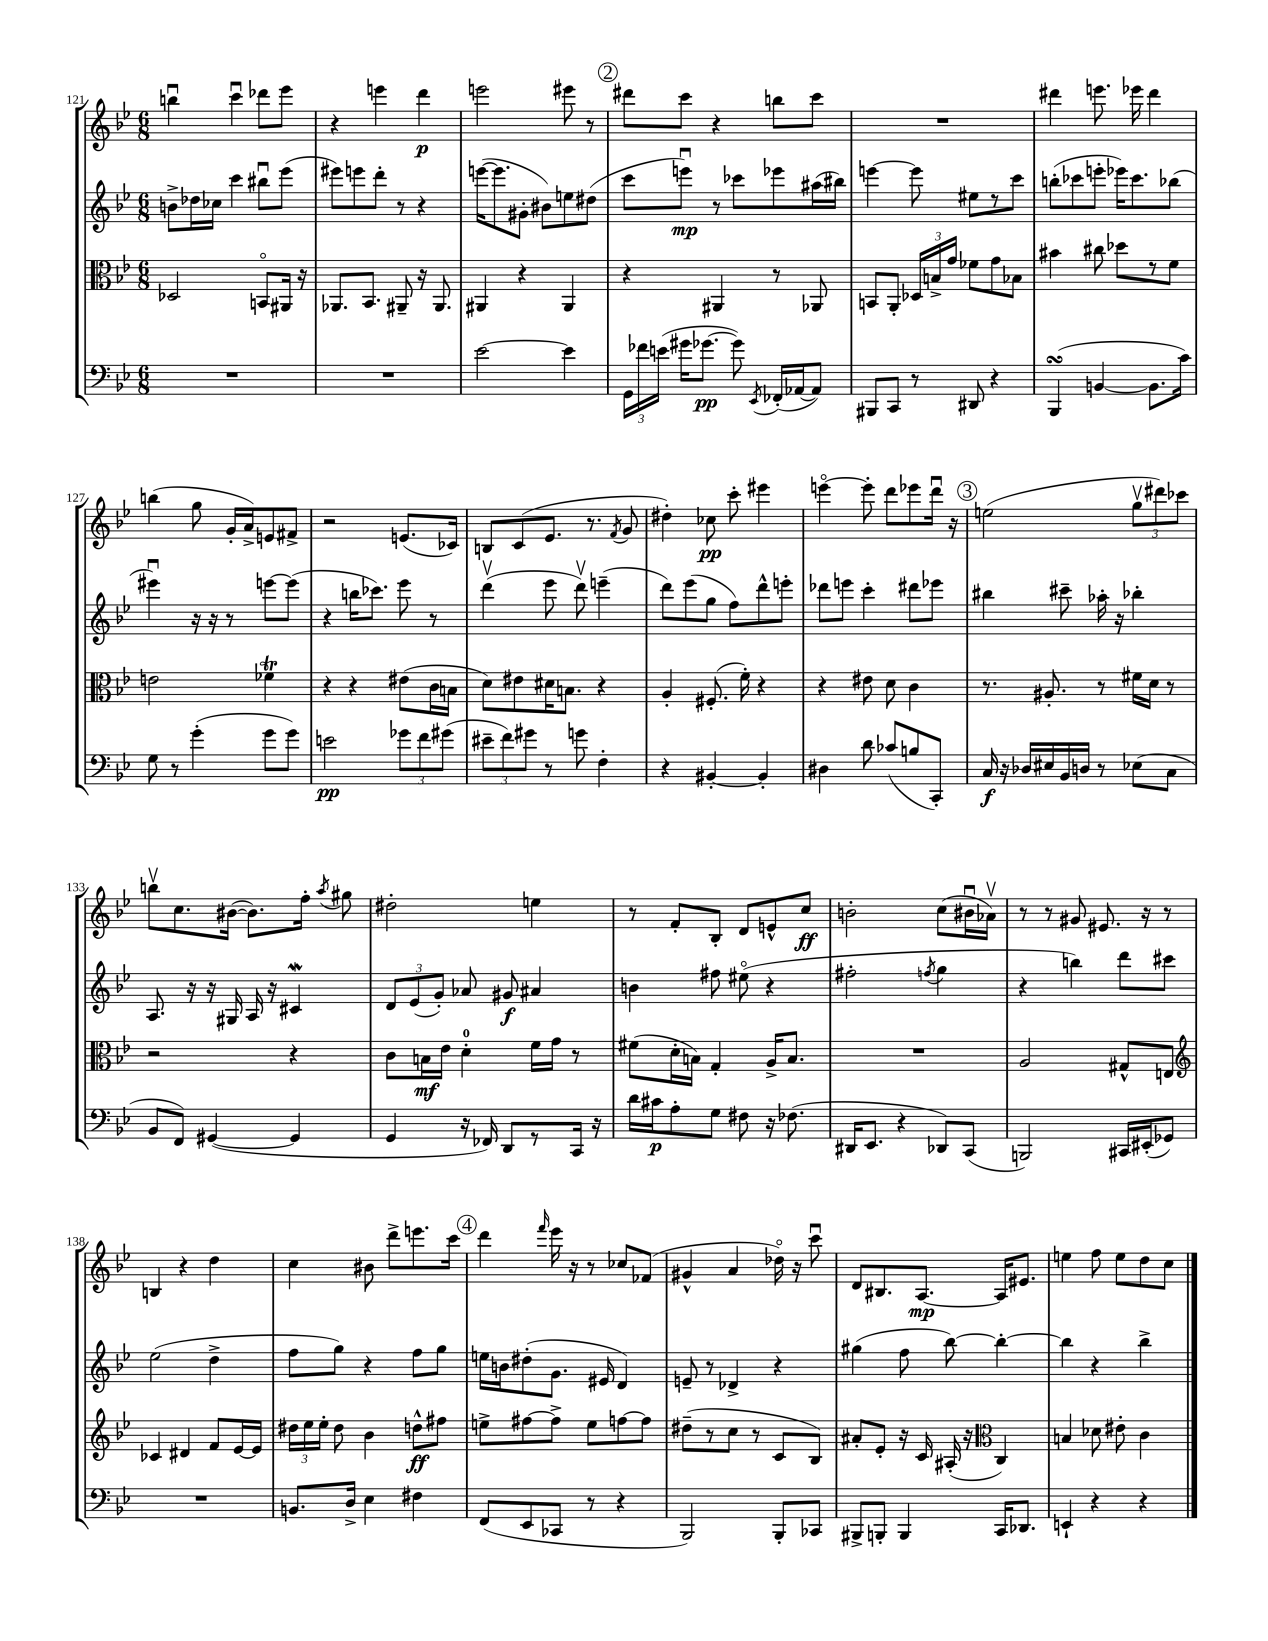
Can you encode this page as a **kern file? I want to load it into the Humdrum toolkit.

**kern	**dynam	**kern	**dynam	**kern	**dynam	**kern	**dynam
*part4	*part4	*part3	*part3	*part2	*part2	*part1	*part1
*staff4	*staff4	*staff3	*staff3	*staff2	*staff2	*staff1	*staff1
*clefF4	*	*clefC3	*	*clefG2	*	*clefG2	*
*k[b-e-]	*	*k[b-e-]	*	*k[b-e-]	*	*k[b-e-]	*
*M6/8	*	*M6/8	*	*M6/8	*	*M6/8	*
=121	=121	=121	=121	=121	=121	=121	=121
2.r	.	2D-X/	.	8bn^\L	.	4bbnu\	.
.	.	.	.	16dd-X\L	.	.	.
.	.	.	.	16cc-X\JJ	.	.	.
.	.	.	.	4ccc\	.	4cccu\	.
.	.	8BBn/L	.	8bb#Xu\L	.	8ddd-X\L	.
.	.	16AA#X/Jk	.	(8eee-\J	.	8eee-\J	.
.	.	16r	.	.	.	.	.
=122	=122	=122	=122	=122	=122	=122	=122
2.r	.	8.AA-X/L	.	8eee#X\L)	.	4r	.
.	.	.	.	8eeen\	.	.	.
.	.	8.BB-/J	.	.	.	.	.
.	.	.	.	8ddd'\J	.	4eeen\	.
.	.	8AA#X~/	.	8r	.	.	.
.	.	16r	.	4r	.	4ddd\	p
.	.	8.AA#/	.	.	.	.	.
=123	=123	=123	=123	=123	=123	=123	=123
[2e-\	.	4AA#X/	.	([16eeen\KL	.	2eeen\	.
.	.	.	.	8.eee\]	.	.	.
.	.	4r	.	8g#X'\J	.	.	.
.	.	.	.	8b#X\L)	.	.	.
4e-\]	.	4AA#/	.	8een\	.	8eee#X\	.
.	.	.	.	(8dd#X\J	.	8r	.
!!LO:REH:place=s1:t=2
=124	=124	=124	=124	=124	=124	=124	=124
24GG\LL	.	4r	.	8ccc\L	.	8ddd#X\L	.
24f-X\	.	.	.	.	.	.	.
(24en\JJ	.	.	.	.	.	.	.
16g#X\KL	.	.	.	8eeenu\J)	mp	8ccc\J	.
[8.g-X\J	pp	.	.	.	.	.	.
.	.	4AA#X/	.	8r	.	4r	.
8g-\])	.	.	.	8ccc-X\L	.	.	.
8qEE-/	.	.	.	.	.	.	.
(16FF-X'/LL	.	8r	.	8eee-X\	.	8bbn\L	.
[16AA-X/J	.	.	.	.	.	.	.
8AA-/J])	.	8AA-X/	.	(16aa#X\L	.	8ccc\J	.
.	.	.	.	16bb#X\JJ)	.	.	.
=125	=125	=125	=125	=125	=125	=125	=125
8BBB#X/L	.	8BBn/L	.	[4eeen\	.	2.r	.
8CC/J	.	8AA'/J	.	.	.	.	.
8r	.	24D-X/LL	.	8eee\]	.	.	.
.	.	24Bn^/	.	.	.	.	.
.	.	24g/JJ	.	.	.	.	.
8DD#X/	.	8f-X\L	.	8ee#X\L	.	.	.
4r	.	8g\	.	8r	.	.	.
.	.	8B-X\J	.	8ccc\J	.	.	.
=126	=126	=126	=126	=126	=126	=126	=126
(4BBB-sSSs/	.	4b#X\	.	(8bbn'\L	.	4ddd#X\	.
.	.	.	.	8ccc-X\	.	.	.
[4BBn/	.	8cc#X\	.	8eeen'\J	.	8.eeen\	.
.	.	8dd-X\L	.	16eee-X\KL)	.	.	.
.	.	.	.	8.ccc-\	.	16eee-X\	.
8.BB\L]	.	8r	.	.	.	4ddd#\	.
.	.	8f\J	.	(8bb-X\J	.	.	.
16c\Jk)	.	.	.	.	.	.	.
!!LO:LB:g=z
=127	=127	=127	=127	=127	=127	=127	=127
8G\	.	2en\	.	4eee#Xu\)	.	(4bbn\	.
8r	.	.	.	.	.	.	.
(4g'\	.	.	.	16r	.	8gg\	.
.	.	.	.	16r	.	.	.
.	.	.	.	8r	.	16g'/LL	.
.	.	.	.	.	.	16a^/J)	.
8g\L	.	4f-XT\	.	[8eeen\L	.	8en/	.
8g\J)	.	.	.	(8eee\J]	.	8f#X^/J	.
=128	=128	=128	=128	=128	=128	=128	=128
2en\	pp	4r	.	4r	.	2r	.
.	.	4r	.	16bbn\KL	.	.	.
.	.	.	.	8.ccc-X\J)	.	.	.
12g-X\L	.	(8e#X\L	.	8eee-\	.	(8.en/L	.
12f\	.	.	.	.	.	.	.
.	.	16c\L	.	8r	.	.	.
(12g#X\J	.	.	.	.	.	.	.
.	.	16Bn\JJ	.	.	.	16c-X/Jk)	.
=129	=129	=129	=129	=129	=129	=129	=129
12e#X~\L	.	8d\L)	.	(4dddv\	.	8Bn/L	.
12f\)	.	.	.	.	.	.	.
.	.	8e#X\	.	.	.	(8c/	.
12g#X\J	.	.	.	.	.	.	.
8r	.	16d#X\K	.	8eee-\	.	8.e-/J	.
.	.	8.Bn\J	.	.	.	.	.
8gn\	.	.	.	8dddv\)	.	.	.
.	.	.	.	.	.	8.r	.
4F'\	.	4r	.	(4eeen~\	.	.	.
.	.	.	.	.	.	8qf/	.
.	.	.	.	.	.	8g/	.
=130	=130	=130	=130	=130	=130	=130	=130
4r	.	4A'/	.	8ddd\L)	.	4dd#X'\)	.
.	.	.	.	(8eee-\	.	.	.
[4BB#X'/	.	(8.F#X'/	.	8gg\J	.	8cc-X\	pp
.	.	.	.	8ff\L)	.	8ccc'\	.
.	.	16f'\)	.	.	.	.	.
4BB#'/]	.	4r	.	8ddd^^\	.	4eee#X\	.
.	.	.	.	8eeen'\J	.	.	.
=131	=131	=131	=131	=131	=131	=131	=131
4D#X\	.	4r	.	8ddd-X\L	.	[4eeen\	.
.	.	.	.	8eeen\J	.	.	.
8d\	.	8e#X\	.	4ccc'\	.	8eee'\]	.
(8c-X/L	.	8d\	.	.	.	8ddd\L	.
8Bn/	.	4c\	.	8ddd#X\L	.	8eee-X\	.
8CC'/J)	.	.	.	8eee-X\J	.	16dddu\Jk	.
.	.	.	.	.	.	16r	.
!!LO:REH:place=s1:t=3
=132	=132	=132	=132	=132	=132	=132	=132
16C/	f	8.r	.	4bb#X\	.	(2een\	.
16r	.	.	.	.	.	.	.
16D-X/LL	.	.	.	.	.	.	.
16E#X/	.	8.A#X'/	.	.	.	.	.
16BB-/	.	.	.	8ccc#X~\	.	.	.
16Dn/JJ	.	.	.	.	.	.	.
8r	.	8r	.	16aa-X'\	.	.	.
.	.	.	.	16r	.	.	.
(8E-X\L	.	16f#X\LL	.	4bb-X'\	.	12ggv\L	.
.	.	16d\JJ	.	.	.	.	.
.	.	.	.	.	.	12ddd#X\)	.
8C\J	.	8r	.	.	.	.	.
.	.	.	.	.	.	12ccc-X\J	.
!!LO:LB:g=z
=133	=133	=133	=133	=133	=133	=133	=133
8BB-/L	.	2r	.	8.A/	.	8bbnv\L	.
8FF/J)	.	.	.	.	.	8.cc\	.
.	.	.	.	16r	.	.	.
([4GG#X/	.	.	.	16r	.	.	.
.	.	.	.	16G#X/	.	([16b#X\Jk	.
.	.	.	.	16A/	.	8.b#\L])	.
.	.	.	.	16r	.	.	.
4GG#/]	.	4r	.	4c#XW/	.	.	.
.	.	.	.	.	.	16ff'\Jk	.
.	.	.	.	.	.	8qaa/	.
.	.	.	.	.	.	8gg#X\	.
=134	=134	=134	=134	=134	=134	=134	=134
4GG/	.	8c\L	.	12d/L	.	2dd#X'\	.
.	.	.	.	(12e-/	.	.	.
.	.	16Bn\L	mf	.	.	.	.
.	.	.	.	12g'/J)	.	.	.
.	.	16e-\JJ	.	.	.	.	.
16r	.	4d'\	.	8a-X/	.	.	.
16FF-X/)	.	.	.	.	.	.	.
8DD/L	.	.	.	8g#X/	f	.	.
8r	.	16f\LL	.	4a#X/	.	4een\	.
.	.	16g\JJ	.	.	.	.	.
16CC/Jk	.	8r	.	.	.	.	.
16r	.	.	.	.	.	.	.
=135	=135	=135	=135	=135	=135	=135	=135
16d\LL	.	(8f#X\L	.	4bn\	.	8r	.
16c#X\J	p	.	.	.	.	.	.
8A'\	.	16d'\L	.	.	.	8f'/L	.
.	.	16Bn\JJ)	.	.	.	.	.
8G\J	.	4G'/	.	8ff#X\	.	8B-'/J	.
8F#X\	.	.	.	(8ee#X\	.	8d/L	.
16r	.	16A^/KL	.	4r	.	8en^^/	.
(8.F-X\	.	8.B/J	.	.	.	.	.
.	.	.	.	.	.	8cc/J	ff
=136	=136	=136	=136	=136	=136	=136	=136
16DD#X/KL	.	2.r	.	2ff#X'\	.	2bn'\	.
8.EE-/J	.	.	.	.	.	.	.
4r	.	.	.	.	.	.	.
.	.	.	.	8qffn/	.	.	.
8DD-X/L)	.	.	.	4gg\	.	(8cc\L	.
(8CC/J	.	.	.	.	.	16b#Xu\L	.
.	.	.	.	.	.	16a-Xv\JJ)	.
=137	=137	=137	=137	=137	=137	=137	=137
2BBBn/)	.	2A/	.	4r	.	8r	.
.	.	.	.	.	.	8r	.
.	.	.	.	4bbn\)	.	8g#X/	.
.	.	.	.	.	.	8.e#X/	.
16CC#X/LL	.	8G#X^^/L	.	8ddd\L	.	.	.
(16EE#X'/J	.	.	.	.	.	16r	.
8GG-X/J)	.	8En/J	.	8ccc#X\J	.	8r	.
!!LO:LB:g=z
=138	=138	=138	=138	=138	=138	=138	=138
*	*	*clefG2	*	*	*	*	*
2.r	.	4c-X/	.	(2ee-\	.	4Bn/	.
.	.	4d#X/	.	.	.	4r	.
.	.	8f/L	.	4dd^\	.	4dd\	.
.	.	[16e-/L	.	.	.	.	.
.	.	16e-/JJ]	.	.	.	.	.
=139	=139	=139	=139	=139	=139	=139	=139
8.BBn/L	.	24dd#X\LL	.	8ff\L	.	4cc\	.
.	.	24ee-\	.	.	.	.	.
.	.	24ee-'\JJ	.	.	.	.	.
.	.	8dd#\	.	8gg\J)	.	.	.
16D^/Jk	.	.	.	.	.	.	.
4E-\	.	4b-\	.	4r	.	8b#X\	.
.	.	.	.	.	.	8ddd^\L	.
4F#X\	.	8ddn^^\L	ff	8ff\L	.	8.eeen\	.
.	.	8ff#X\J	.	8gg\J	.	.	.
.	.	.	.	.	.	16ccc\Jk	.
!!LO:REH:place=s1:t=4
=140	=140	=140	=140	=140	=140	=140	=140
(8FF/L	.	8een^\L	.	16een\LL	.	4ddd\	.
.	.	.	.	16bn\J	.	.	.
8EE-/	.	[8ff#X\	.	(8dd#X'\	.	.	.
.	.	.	.	.	.	16qqfff/	.
8CC-X/J	.	8ff#^\J]	.	8.g\J	.	16eee-\	.
.	.	.	.	.	.	16r	.
8r	.	8ee\L	.	.	.	8r	.
.	.	.	.	16e#X/	.	.	.
4r	.	[8ffn\	.	4d/)	.	8cc-X/L	.
.	.	8ff\J]	.	.	.	(8f-X/J	.
=141	=141	=141	=141	=141	=141	=141	=141
2BBB-/)	.	(8dd#X~\L	.	8en~/	.	4g#X^^/	.
.	.	8r	.	8r	.	.	.
.	.	8cc\J	.	4d-X^/	.	4a/	.
.	.	8r	.	.	.	.	.
8BBB-'/L	.	8c/L	.	4r	.	16dd-X\)	.
.	.	.	.	.	.	16r	.
8CC-X/J	.	8B-/J)	.	.	.	8cccu\	.
=142	=142	=142	=142	=142	=142	=142	=142
8BBB#X^/L	.	8a#X'/L	.	(4gg#X\	.	8d/L	.
8BBBn'/J	.	8e-'/J	.	.	.	8.B#X/	.
4BBB/	.	16r	.	8ff\	.	.	.
.	.	16c/	.	.	.	[8.A/J	mp
.	.	(16A#X'/	.	[8bb-\)	.	.	.
.	.	16r	.	.	.	.	.
*	*	*clefC3	*	*	*	*	*
16CC/KL	.	4C/)	.	4bb-'\_	.	16A/KL]	.
8.DD-X/J	.	.	.	.	.	8.e#X/J	.
=143	=143	=143	=143	=143	=143	=143	=143
4EEn`/	.	4Bn/	.	4bb-\]	.	4een\	.
4r	.	8d-X\	.	4r	.	8ff\	.
.	.	8e#X'\	.	.	.	8ee\L	.
4r	.	4c\	.	4bb-^\	.	8dd\	.
.	.	.	.	.	.	8cc\J	.
==	==	==	==	==	==	==	==
*-	*-	*-	*-	*-	*-	*-	*-
